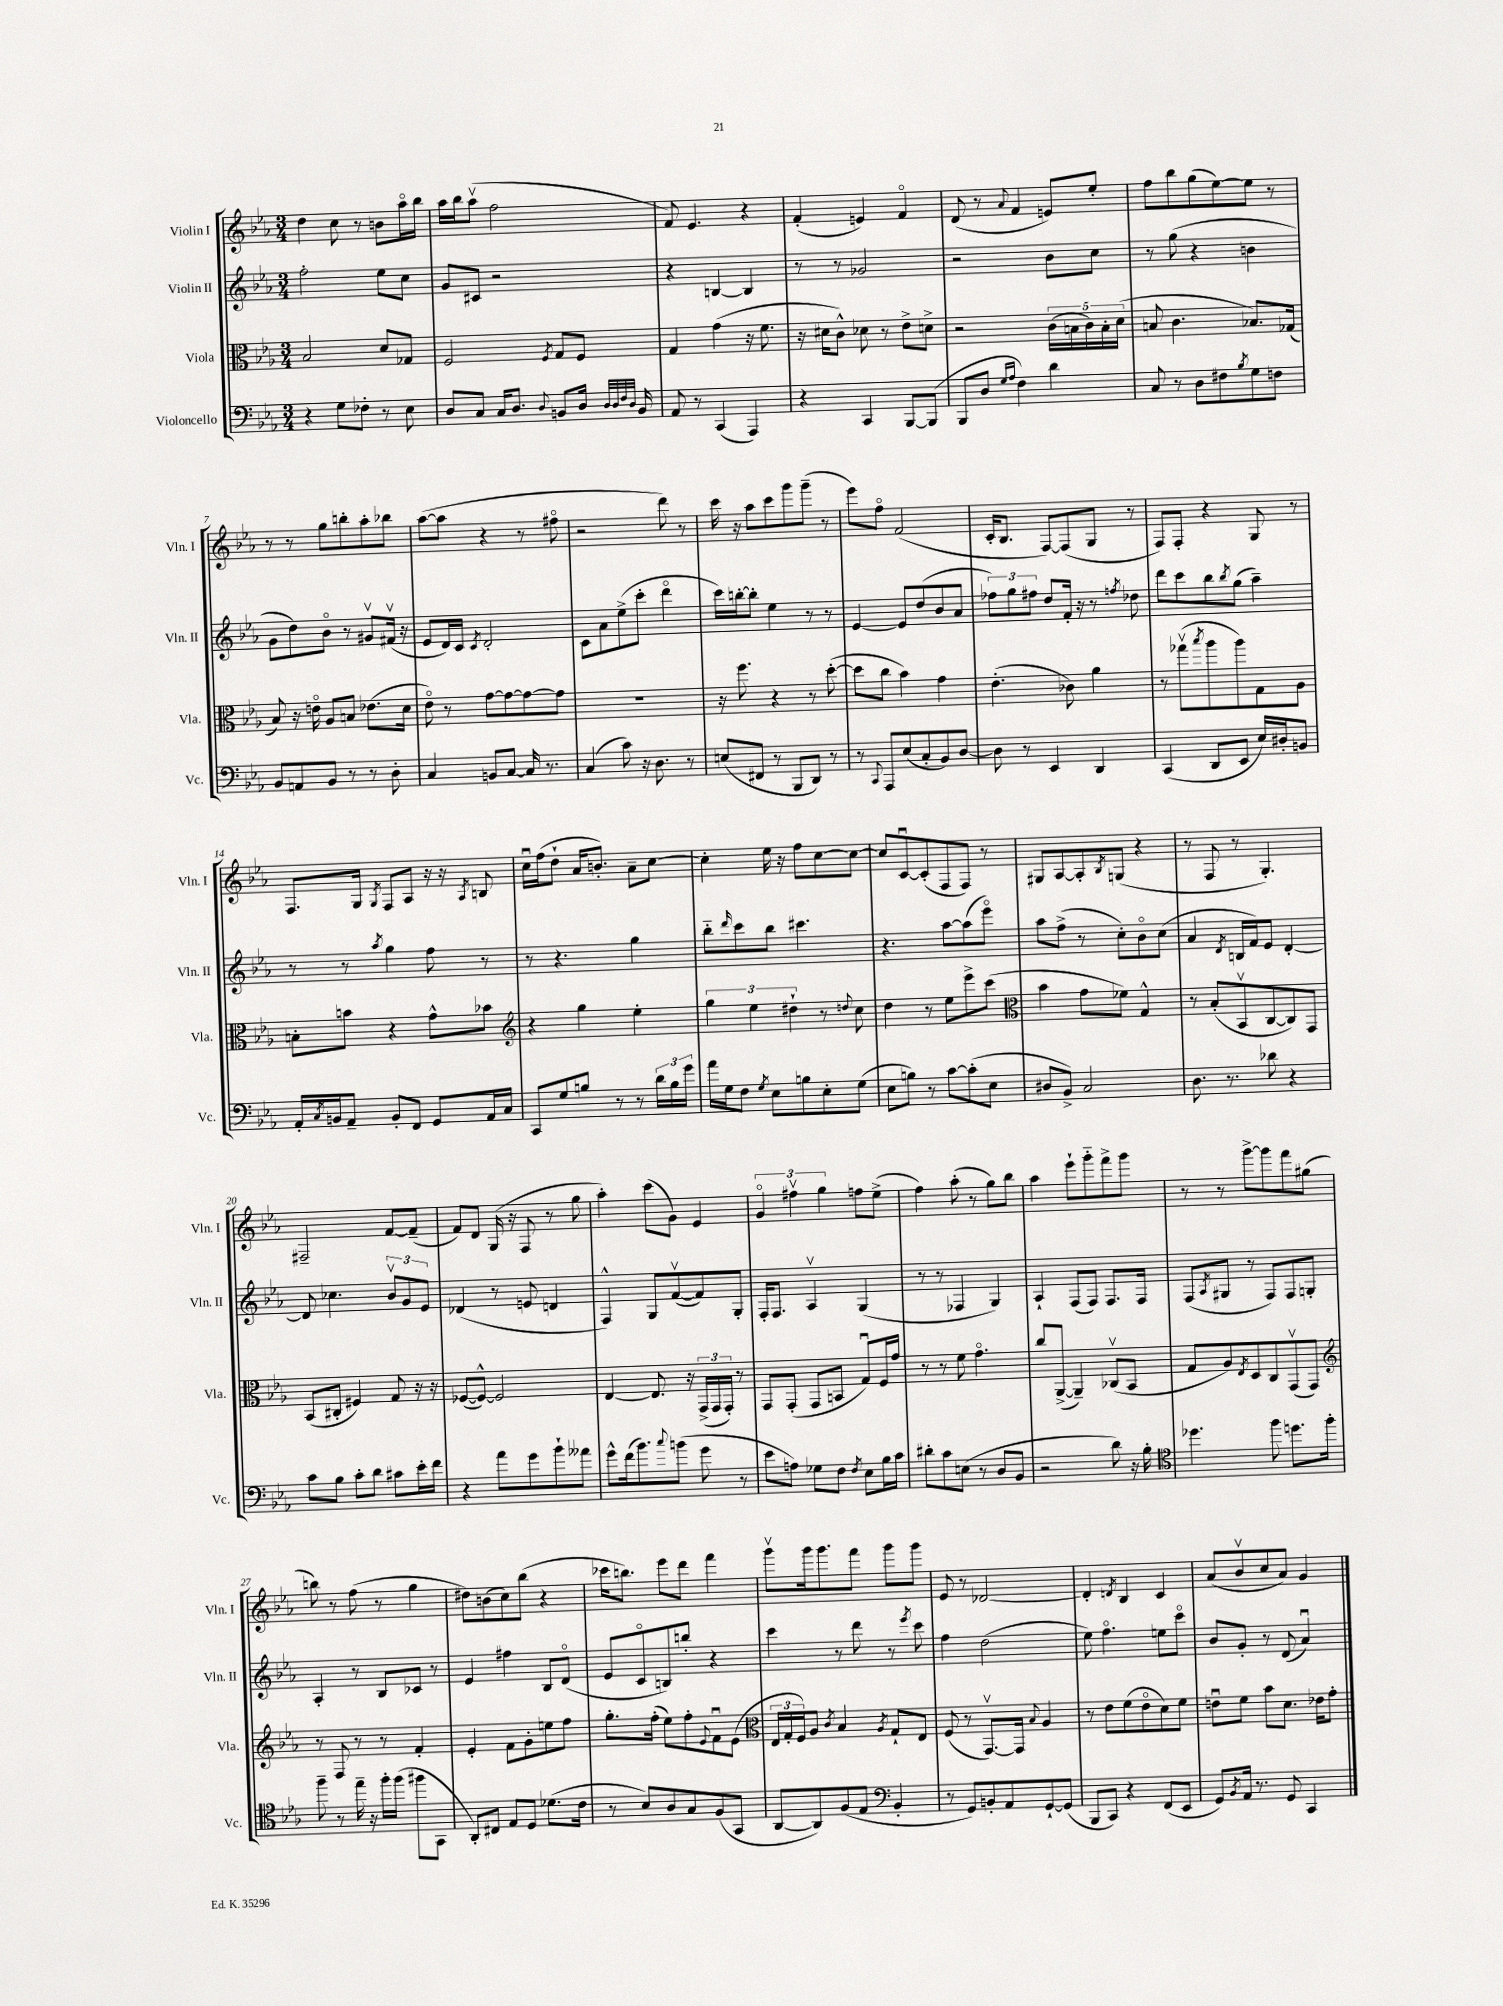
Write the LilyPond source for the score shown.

<<
\new StaffGroup <<
\new Staff = "s0" \with { instrumentName = "Violin I" shortInstrumentName = "Vln. I" } {
    \clef treble \key ees \major \numericTimeSignature \time 3/4
    d''4 c''8 r8 b'8 aes''16\flageolet bes''16 |
    aes''16 bes''16 aes''8\upbow( f''2 |
    f'8) ees'4. r4 |
    f'4-.( e'4) f'4\flageolet |
    d'8( r8 \appoggiatura { aes'8 } f'4 e'8) ees''8-. |
    f''8 bes''8 g''8( ees''8~) ees''8 r8 |
    r8 r8 g''8 b''8-. aes''8-. bes''8 |
    aes''8~( aes''8 r4 r8 fis''8\flageolet |
    r2 d'''8) r8 |
    c'''16 r16 aes''8 c'''8 g'''8 g'''8--( r8 |
    ees'''8) f''8\flageolet f'2( |
    c'16-. bes8. f8~) f8( g8 r8 |
    f8) f8-. r4 g8 r8 |
    f8. g16 \acciaccatura { g8 } f8 aes8 r16 r16 \acciaccatura { aes8 } b8 |
    c''16\downbow f''16( d''8-! aes'16 b'8.-.) aes'8-- c''8~ |
    c''4-. ees''16 r16 f''8 c''8~ c''8~ |
    c''8 c'8~\downbow c'8-.( f8 f8) r8 |
    gis8 aes8~ aes8-. \acciaccatura { bes8 } g8( r4 |
    r8 f8 r8 g4.-.) |
    fis2-- f'8~ f'8--( |
    f'8) d'8 g16( r16 f8 r8 g''8 |
    aes''4-.) c'''8( g'8) ees'4 |
    \tuplet 3/2 { g'4\flageolet fis''4\upbow g''4 } f''8 ees''8->( |
    f''4) aes''8-.( r8 g''8) bes''8 |
    aes''4 ees'''8-! g'''8-_ f'''8-> g'''8 |
    r8 r8 g'''8~-> g'''8 f'''8 gis''8( |
    b''8) r8 f''8( r8 g''4 |
    dis''8) b'8( c''8) bes''8( r4 |
    ces'''16 b''8.) ees'''8 d'''8 f'''4 |
    g'''8\upbow g'''16 g'''8. f'''8 g'''8 g'''8 |
    ees'8 r8 des'2~ |
    des'4-. \acciaccatura { d'8 } bes4 c'4 |
    aes'8( bes'8\upbow c''8 aes'8) g'4 \bar "|." |
}
\new Staff = "s1" \with { instrumentName = "Violin II" shortInstrumentName = "Vln. II" } {
    \clef treble \key ees \major \numericTimeSignature \time 3/4
    f''2-. ees''8 c''8 |
    g'8 cis'8 r2 |
    r4 b4~ b4 |
    r8 r8 ges'2 |
    r2 bes'8 c''8 |
    r8 g''8( r4 b'4 |
    g'8 d''8) bes'8\flageolet r8 gis'8\upbow fis'16\upbow( r16 |
    ees'8 d'16) c'16 \acciaccatura { c'8 } d'2-. |
    c'8 aes'8 ees''8->( c'''8-. d'''4\flageolet |
    c'''16) b''16~-. b''8-. ees''4 r8 r8 |
    ees'4~ ees'8 d''8( bes'8 aes'8 |
    \tuplet 3/2 { fes''8) g''8 fis''8 } d''8 f'16-. r16 r8 \acciaccatura { f''8 } des''8 |
    d'''8 c'''8 bes''8 \acciaccatura { bes''8 } g''8( aes''4--) |
    r8 r8 \acciaccatura { aes''8 } g''4 f''8 r8 |
    r8 r4. g''4 |
    bes''8-_ \grace { d'''16 } c'''8 bes''8 cis'''4. |
    r4. aes''8~ aes''8( ees'''8\flageolet) |
    aes''8 f''8->( r8 c''8-.) bes'8\flageolet c''8( |
    aes'4 \acciaccatura { d'8 } b16 f'16) ees'8 d'4~-. |
    d'8 ces''4. \tuplet 3/2 { bes'8\upbow g'8 ees'8 } |
    des'4( r8 e'8 d'4 |
    f4-^) g8 f'8~\upbow( f'8) g8-. |
    f16-. f8. aes4\upbow g4( |
    r8 r8 fes4 g4) |
    aes4-! f8( f8) f8. f16 |
    f8( \acciaccatura { aes8 } gis8 r8 f8) f8 g8-. |
    aes4-. r8 bes8 ces'8 r8 |
    ees'4 fis''4 bes8 d'8\flageolet( |
    ees'8 c'8\flageolet b8) b''8-. r4 |
    c'''4 r8 d'''8 r8 \acciaccatura { ees'''8 } c'''8 |
    f''4 d''2( |
    ees''8) f''4.\flageolet e''8 c'''8\flageolet |
    bes'8 g'8-. r8 d'8( aes'4\downbow) \bar "|." |
}
\new Staff = "s2" \with { instrumentName = "Viola" shortInstrumentName = "Vla." } {
    \clef alto \key ees \major \numericTimeSignature \time 3/4
    bes2 d'8 ges8 |
    f2 \acciaccatura { f8 } g8 f8 |
    g4 g'4( r16 f'8. |
    r16 dis'16 c'8-^) des'8 r8 ees'8-> d'8-> |
    r2 \tuplet 5/4 { c'16( b16 c'16) b16-. d'16( } |
    b8 c'4. bes8.) ges16( |
    bes8) r16 e'16\flageolet aes8 b8 ees'8.( d'16 |
    ees'8\flageolet) r8 g'8~ g'8~ g'8~ g'8 |
    R2. |
    r16 f''8. r4 r8 d''8~-.( |
    d''8 c''8 bes'4) g'4 |
    ees'4.-.( ces'8) aes'4 |
    r8 ges''8\upbow( \acciaccatura { bes''8 } aes''8 aes''8) g8 aes8 |
    b8-. b'8 r4 g'8-^ bes'8 |
    \clef treble r4 g''4 ees''4-. |
    \tuplet 3/2 { g''4 ees''4 dis''4-! } r8 \appoggiatura { d''8 } c''8 |
    d''4 r8 ees''8 ees'''8-> c'''8( |
    \clef alto bes'4 g'8 fes'8) g4-^ |
    r8 bes8-.( bes,8\upbow c8~ c8) g,8 |
    bes,8( cis8-. fis4) g8 r16 r16 |
    fes8~( fes8~-^) fes2 |
    ees4~ ees8. r16 \tuplet 3/2 { g,16->( g,16 g,16-.) } r8 |
    g,8 g,8-.( g,8 b,8 g8\downbow) f16 g'16 |
    r8 r8 f'8 g'4.\flageolet |
    c''8 aes,8~->( aes,4--) ces8\upbow( bes,8 |
    g8 aes8) \acciaccatura { ees8 } d8 c8 g,8\upbow( g,8) |
    \clef treble r8 f8 r8 r8 f'4-. |
    ees'4-. f'8 g'8-. e''8 f''8 |
    g''8.-. f''16-.( ees''8) f''8-. \appoggiatura { ees'8 } f'8\downbow ees'8( |
    \clef alto \tuplet 3/2 { ees16 g16-. f16) } aes8 \acciaccatura { c'8 } bes4 \acciaccatura { aes8 } g8-! ees8 |
    f8( r8 g,8.~\upbow) g,16 \appoggiatura { bes8 } aes4 |
    r8 ees'8 f'8( ees'8\flageolet d'8) f'8 |
    e'8\downbow f'8 bes'8 d'8. ees'16 g'8-. \bar "|." |
}
\new Staff = "s3" \with { instrumentName = "Violoncello" shortInstrumentName = "Vc." } {
    \clef bass \key ees \major \numericTimeSignature \time 3/4
    r4 g8 fes8-. r8 ees8 |
    d8 c8 c16 d8. \appoggiatura { d8 } b,8 d16 \grace { d32 d32 f32 d32 } b,16 |
    aes,8 r8 c,4( aes,,4) |
    r4 c,4 bes,,8~ bes,,8( |
    bes,,8 d8 \grace { g16 aes16 } f4) d'4 |
    c8 r8 d8 fis8 \acciaccatura { bes8 } g8 f8 |
    bes,8 a,8 bes,8 r8 r8 d8-. |
    c4 b,8 c8~ c16 r8. |
    c4( c'8) r16 d8. r8 |
    e8( fis,8 r8 bes,,8 d,8) r8 |
    r8 \appoggiatura { c,8 } aes,,8 ees8( c8-. bes,8) d8~ |
    d8 r8 ees,4 d,4 |
    c,4( d,8 ees,8 ees16) dis16-. b,8 |
    aes,16-. \acciaccatura { c8 } b,16 aes,8-- b,8-. f,8 g,8 aes,16 c16 |
    c,8 g8 b8 r8 r8 \tuplet 3/2 { d'16 b16 g'16 } |
    aes'16 g16 f8 \acciaccatura { g8 } ees8 b8 ees8-. g8( |
    ees8 b8) r8 c'8~ c'8-.( ees8 |
    dis8 bes,8->) c2 |
    d8. r8. des'8 r4 |
    c'8 bes8 c'8-. d'8 cis'8 ees'16-. f'16 |
    r4 aes'8 g'8 bes'8-! aeses'8 |
    g'8-^ f'16( bes'8.) \appoggiatura { c''8 } b'8( g'8 r8 |
    ees'8 a8) ges8 f8 \acciaccatura { f8 } ees8 bes16 c'16 |
    dis'8-. c'8 e8( r8 d8 bes,8 |
    r2 d'8) r16 bes16-. |
    \clef tenor des''4. f''8 d''8. f''16-. |
    f''8-- r8 ees''16-- r16 f''16-. f''16( fis''8 g,8 |
    aes,8-.) cis8 ees8 d8 des'8.( c'16 |
    r8 bes8) aes8 g8 f8( g,8 |
    aes,8~ aes,8) f8( ees8 \clef bass bes,4-. |
    r8 g,8) b,8-. aes,8 g,8~-! g,8( |
    bes,,8 c,8) r4 f,8( ees,8 |
    g,8) \acciaccatura { bes,8 } aes,16 r8. g,8 c,4 \bar "|." |
}
>>
>>
